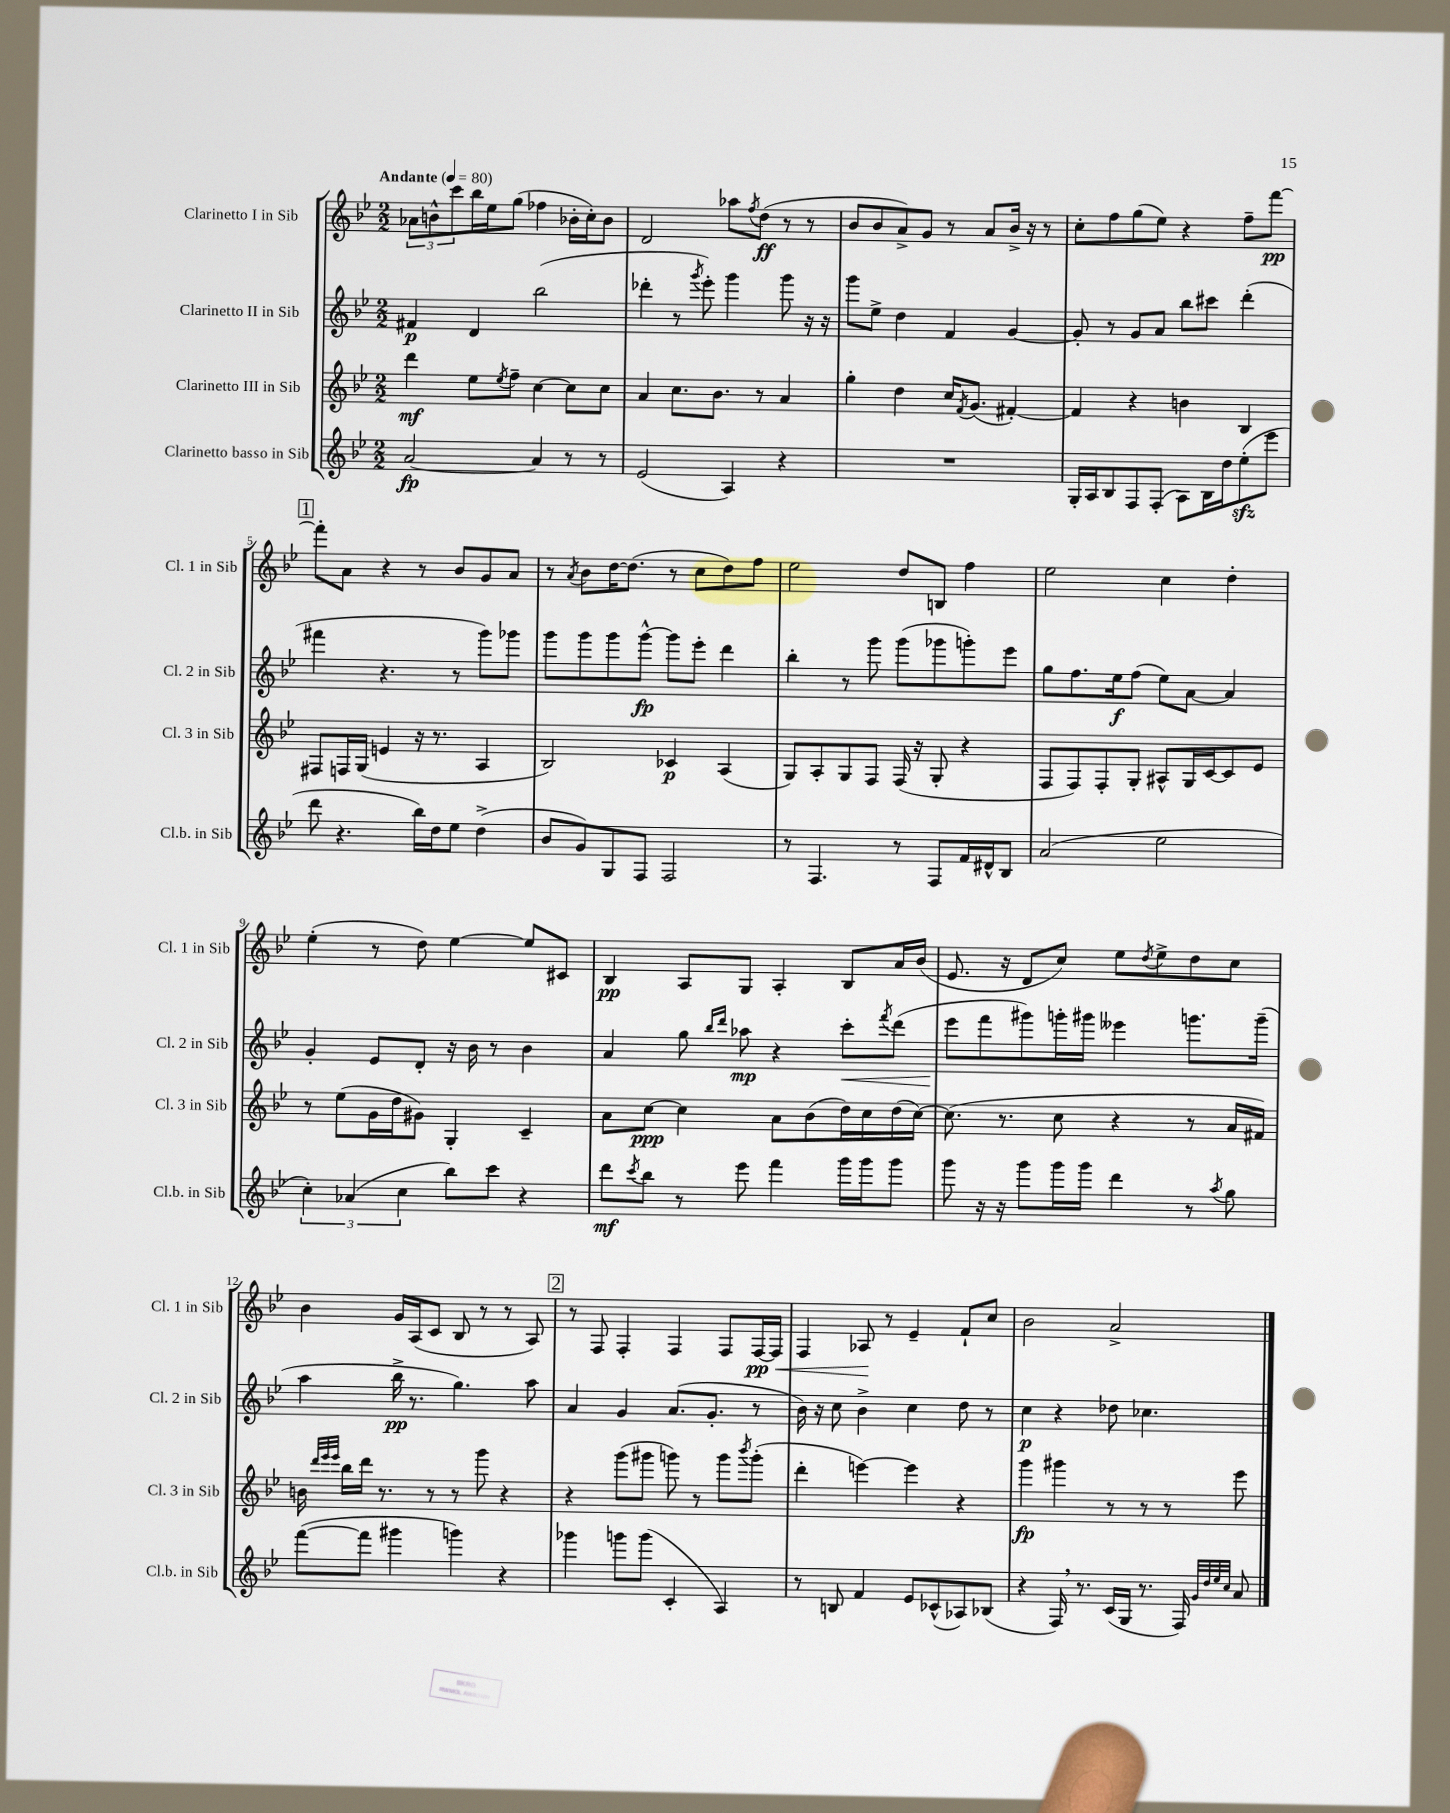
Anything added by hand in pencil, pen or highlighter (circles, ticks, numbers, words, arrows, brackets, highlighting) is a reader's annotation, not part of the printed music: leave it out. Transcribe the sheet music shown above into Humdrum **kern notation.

**kern	**kern	**kern	**kern
*staff4	*staff3	*staff2	*staff1
*clefG2	*clefG2	*clefG2	*clefG2
*k[b-e-]	*k[b-e-]	*k[b-e-]	*k[b-e-]
*M2/2	*M2/2	*M2/2	*M2/2
*MM80	*MM80	*MM80	*MM80
[2a	4ddd	4f#	12a-
.	.	.	12b^^
.	.	.	12ccc
.	8ee-	4d	16bb-
.	.	.	16ee-
.	8qee-	.	.
.	8ff~	.	(8gg
4a]	[4cc	(2bb-	4ff-
8r	8cc]	.	16b-'
.	.	.	16cc')
8r	8cc	.	8b-
=	=	=	=
(2e-	4a	4ddd-'	2d
.	8.cc	8r	.
.	.	8qggg	.
.	.	8eee-')	.
.	8.b-	.	.
4A)	.	4ggg	8aa-
.	.	.	8qff
.	8r	.	(8dd
4r	4a	8ggg	8r
.	.	16r	8r
.	.	16r	.
=	=	=	=
1r	4gg'	8ggg	8b-
.	.	8ee-^	8b-
.	4dd	4dd	8a^)
.	.	.	8g
.	16cc	4f	8r
.	8qf	.	.
.	(8.g	.	.
.	.	.	8a
.	[4f#')	[4g	16b-^
.	.	.	16r
.	.	.	8r
=	=	=	=
16G'	4f#]	8g']	8cc'
16A	.	.	.
8B-	.	8r	8ff
8F	4r	8g	(8gg
(8F'	.	8a	8ee-)
8A)	4b	8bb-	4r
16B-	.	8ccc#	.
16dd	.	.	.
(8ee-'	4B-	(4ddd'	8ff~
8eee-	.	.	[8fff
=	=	=	=
8ddd	8F#	4fff#	8fff']
4.r	16F	.	8a
.	(16G	.	.
.	4e	4.r	4r
16bb-)	16r	.	8r
16dd	8.r	.	.
8ee-	.	8r	8b-
(4dd^	4A	8ggg)	8g
.	.	8ggg-	8a
=	=	=	=
8b-	2B-)	8ggg	8r
.	.	.	8qa
8g)	.	8ggg	8b-
8G	.	8ggg	[16dd
.	.	.	(8.dd]
8F	.	[8ggg^^	.
2F	4c-	8ggg]	8r
.	.	8eee-'	8cc
.	(4A	4ddd	8dd)
.	.	.	8ff
=	=	=	=
8r	8G)	4bb-'	2ee-
4.F	8A'	.	.
.	8G	8r	.
.	8F	8ggg	.
8r	(16F	(8ggg	8dd
.	16r	.	.
8F	8G'	8ggg-	8B
16f	4r	8ggg')	4ff
16d#^^	.	.	.
8B-	.	8eee-	.
=	=	=	=
(2a	8F	8gg	2ee-
.	8F)	8.ff	.
.	8F'	.	.
.	.	16ee-	.
.	8G'	(8ff	.
2ee-	8A#^^	8ee-)	4cc
.	16G	[8a	.
.	[16c	.	.
.	8c]	4a]	4dd'
.	8e-	.	.
=	=	=	=
6cc')	8r	4g'	(4ee-'
.	(8ee-	.	.
(6a-	.	.	.
.	16g	8e-	8r
.	16dd	.	.
6cc	.	.	.
.	8g#)	8d'	8dd)
8bb-)	4G'	16r	[4ee-
.	.	16b-	.
8ccc	.	8r	.
4r	4c~	4b-	8ee-]
.	.	.	8c#
=	=	=	=
8ddd	8a	4a	4B-
8qccc	.	.	.
8bb-	[8cc	.	.
8r	4cc]	8gg	8A
.	.	16qqbb-	.
.	.	16qqddd	.
8eee-	.	8aa-	8G
4fff	8a	4r	4A'
.	(8b-	.	.
16ggg	16dd)	8ccc'	8B-
16ggg	16cc	.	.
.	.	8qfff	.
8ggg	(16dd	(8ddd	16a
.	[16cc)	.	(16b-
=	=	=	=
8ggg	(8.cc]	8eee-	8.e-
16r	.	8fff	.
16r	8.r	.	16r
8ggg	.	8ggg#)	8d
16ggg	8cc	16ggg'	8cc)
16ggg	.	16ggg#	.
4ddd	4r	4eee--	8ee-
.	.	.	8qdd
.	.	.	8ee-^
8r	8r	8.ggg	8dd
8qaa	.	.	.
8gg	16a	.	8cc
.	16f#)	(16ggg~	.
=	=	=	=
([8fff	16b	4aa	4b-
.	32qqddd	.	.
.	32qqeee-	.	.
.	32qqeee-	.	.
.	16bb-	.	.
8fff]	16ddd	.	.
.	8.r	.	.
4ggg#	.	16bb-^	16g
.	.	8.r	(16A
.	8r	.	8c
4ggg)	8r	4.gg)	8B-
.	8ggg	.	8r
4r	4r	.	8r
.	.	8aa	8A)
=	=	=	=
4ggg-	4r	4a	8r
.	.	.	8F
8ggg	(8ggg	4g	4F'
(8ggg	8ggg#	.	.
4c'	8ggg)	(8.a	4F
.	8r	.	.
.	.	8.g'	.
4A)	8ggg	.	8F
.	8qbbb-	.	.
.	(8ggg'	8r	[16F
.	.	.	16F]
=	=	=	=
8r	4ddd'	16b-)	4F
.	.	16r	.
8B	.	8cc	.
4f	[4eee)	4b-^	8A-
.	.	.	8r
8e-	4eee]	4cc	4e-~
(8c-^^	.	.	.
8A-)	4r	8dd	8f`
(8B-	.	8r	8cc
=	=	=	=
4r	4ggg	4cc	2b-
16F)	4ggg#	4r	.
8.r	.	.	.
(16c	8r	8dd-	2a^
16G	.	.	.
8.r	8r	4.cc-	.
.	8r	.	.
16F)	.	.	.
32qqg	.	.	.
32qqdd	.	.	.
32qqee-	.	.	.
32qqcc	.	.	.
8a	8eee-	.	.
==	==	==	==
*-	*-	*-	*-
